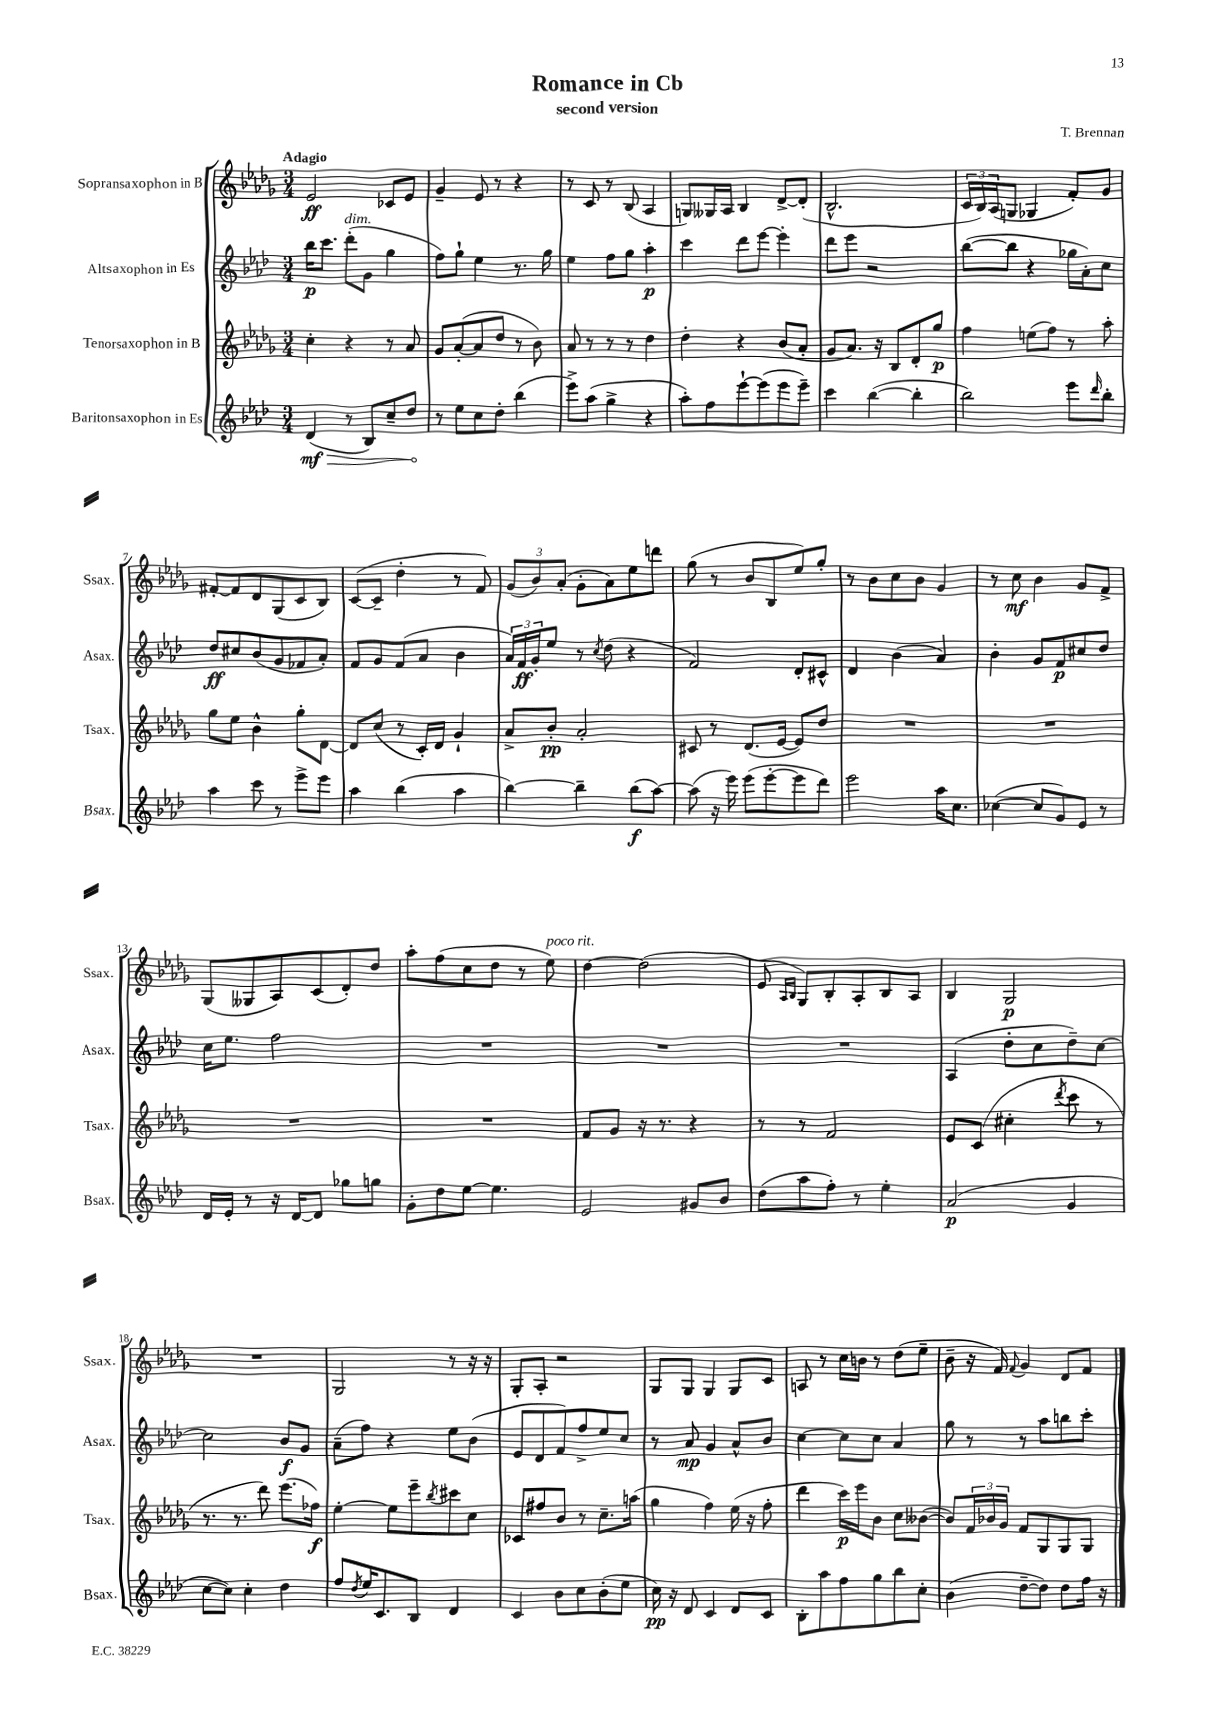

**kern	**dynam	**kern	**dynam	**kern	**dynam	**kern	**dynam
*part4	*part4	*part3	*part3	*part2	*part2	*part1	*part1
*staff4	*staff4	*staff3	*staff3	*staff2	*staff2	*staff1	*staff1
*I"Baritonsaxophon in Es	*	*I"Tenorsaxophon in B	*	*I"Altsaxophon in Es	*	*I"Sopransaxophon in B	*
*I'Bsax.	*	*I'Tsax.	*	*I'Asax.	*	*I'Ssax.	*
*clefG2	*	*clefG2	*	*clefG2	*	*clefG2	*
*k[b-e-a-d-]	*	*k[b-e-a-d-g-]	*	*k[b-e-a-d-]	*	*k[b-e-a-d-g-]	*
*M3/4	*	*M3/4	*	*M3/4	*	*M3/4	*
=1	=1	=1	=1	=1	=1	=1	=1
!	!	!	!	!	!	!LO:TX:a:B:t=Adagio	!
!	!LO:HP:b	!	!	!	!	!	!
(4d-/	> mf	4cc'\	.	16bb-\KL	p	2e-/	ff
.	.	.	.	8.ccc\J	.	.	.
!	!	!	!	!LO:TX:a:i:t=dim.	!	!	!
8r	.	4r	.	(8ddd-'\L	.	.	.
8B-/L)	.	.	.	8g\J	.	.	.
8cc~/	.	8r	.	4gg\	.	8c-X/L	.
8dd-/J	.	8a-/	.	.	.	8e-/J	.
.	]	.	.	.	.	.	.
=2	=2	=2	=2	=2	=2	=2	=2
8r	.	8g-/L	.	8ff\L)	.	4g-~/	.
8ee-\L	.	([8a-'/	.	8gg`\J	.	.	.
8cc\	.	8a-/]	.	4ee-\	.	8e-/	.
8dd-'\J	.	8dd-/J	.	.	.	8r	.
(4bb-\	.	8r	.	8.r	.	4r	.
.	.	8b-\)	.	.	.	.	.
.	.	.	.	16gg\	.	.	.
=3	=3	=3	=3	=3	=3	=3	=3
8eee-^\L)	.	8a-/	.	4ee-\	.	8r	.
(8aa-\J	.	8r	.	.	.	8c/	.
4gg^\	.	8r	.	8ff\L	.	8r	.
.	.	8r	.	8gg\J	.	(8B-/	.
4r	.	4dd-\	.	4aa-'\	p	4A-/	.
=4	=4	=4	=4	=4	=4	=4	=4
8aa-'\L)	.	4dd-'\	.	4ccc\	.	8Gn/L)	.
8ff\	.	.	.	.	.	16G--X/L	.
.	.	.	.	.	.	16A-/JJ	.
[8eee-`\	.	4r	.	8ddd-\L	.	4B-/	.
(8eee-\]	.	.	.	[8eee-\J	.	.	.
8eee-\	.	(8b-/L	.	4eee-'\]	.	[8d-^/L	.
8eee-~\J)	.	8a-'/J	.	.	.	(8d-'/J]	.
=5	=5	=5	=5	=5	=5	=5	=5
4ccc\	.	8g-/L	.	8ddd-\L	.	2.B-^^/	.
.	.	8.a-/J)	.	8eee-\J	.	.	.
([4bb-\	.	.	.	2r	.	.	.
.	.	16r	.	.	.	.	.
.	.	8B-/L	.	.	.	.	.
4bb-'\]	.	8d-'/	.	.	.	.	.
.	.	8gg-/J	p	.	.	.	.
=6	=6	=6	=6	=6	=6	=6	=6
2bb-\)	.	4ff\	.	([8bb-\L	.	24c/LL	.
.	.	.	.	.	.	24B-/)	.
.	.	.	.	.	.	(24A-/J	.
.	.	.	.	8bb-\J]	.	8Gn/J	.
.	.	(8een\L	.	4r	.	4G-X/	.
.	.	8ff\J)	.	.	.	.	.
8eee-\L	.	8r	.	16gg-X\LL	.	8f'/L)	.
.	.	.	.	16a-'\J)	.	.	.
16qqddd-/	.	.	.	.	.	.	.
8bb-'\J	.	8aa-'\	.	8cc\J	.	8g-/J	.
!!LO:LB:g=z
=7	=7	=7	=7	=7	=7	=7	=7
4aa-\	.	8gg-\L	.	8dd-/L	ff	[8f#X'/L	.
.	.	8ee-\J	.	8cc#X/	.	8f#/]	.
8ccc\	.	4b-^^\	.	(8b-/	.	8d-/	.
8r	.	.	.	8g/	.	(8G-/	.
8eee-^\L	.	8gg-'\L	.	8f-X/	.	8c/	.
8eee-\J	.	[8d-\J	.	8a-'/J)	.	8B-/J)	.
=8	=8	=8	=8	=8	=8	=8	=8
4aa-\	.	8d-/L]	.	8f/L	.	([8c/L	.
.	.	(8cc/J	.	8g/	.	8c~/J]	.
(4bb-\	.	8r	.	(8f/	.	4dd-'\	.
.	.	16c'/LL)	.	8a-/J	.	.	.
.	.	16d-/JJ	.	.	.	.	.
4aa-\	.	4g-`/	.	4b-\	.	8r	.
.	.	.	.	.	.	8f/)	.
=9	=9	=9	=9	=9	=9	=9	=9
[4bb-\)	.	8a-^/L	.	24a-/LL)	.	(12g-/L	.
.	.	.	.	24f/	ff	.	.
.	.	.	.	24g'/J	.	12b-/)	.
.	.	8b-'/J	pp	8ee-/J	.	.	.
.	.	.	.	.	.	(12a-'/J	.
4bb-~\]	.	2a-'/	.	8r	.	8g-'\L	.
.	.	.	.	8qcc/	.	.	.
.	.	.	.	(8dd-\	.	8a-\)	.
(8bb-\L	f	.	.	4r	.	8ee-\	.
[8aa-\J)	.	.	.	.	.	8dddn\J	.
=10	=10	=10	=10	=10	=10	=10	=10
(8aa-\]	.	8c#X/	.	2f/)	.	(8gg-\	.
16r	.	8r	.	.	.	8r	.
16eee-\)	.	.	.	.	.	.	.
(8eee-\L	.	(8.d-/L	.	.	.	8b-/L	.
[8eee-'\	.	.	.	.	.	8B-/	.
.	.	[16e-/Jk	.	.	.	.	.
8eee-\]	.	8e-/L])	.	8d-'/L	.	8ee-/)	.
8ddd-\J)	.	8dd-/J	.	8c#X^^/J	.	8gg-'/J	.
=11	=11	=11	=11	=11	=11	=11	=11
2eee-\	.	2.r	.	4d-/	.	8r	.
.	.	.	.	.	.	8b-\L	.
.	.	.	.	(4b-\	.	8cc\	.
.	.	.	.	.	.	8b-\J	.
16aa-\KL	.	.	.	4a-/)	.	4g-/	.
8.cc\J	.	.	.	.	.	.	.
=12	=12	=12	=12	=12	=12	=12	=12
([4cc-X\	.	2.r	.	4b-'\	.	8r	.
.	.	.	.	.	.	8cc\	mf
8cc-/L]	.	.	.	8g/L	.	4b-\	.
8g/)	.	.	.	8f/	p	.	.
8e-/J	.	.	.	8cc#X/	.	8g-/L	.
8r	.	.	.	8dd-/J	.	8f^/J	.
!!LO:LB:g=z
=13	=13	=13	=13	=13	=13	=13	=13
16d-/LL	.	2.r	.	16cc\KL	.	(8G-/L	.
16e-'/JJ	.	.	.	8.ee-\J	.	.	.
8r	.	.	.	.	.	8G--X/	.
16r	.	.	.	2ff\	.	8A-/)	.
[16d-/KL	.	.	.	.	.	.	.
8d-/J]	.	.	.	.	.	(8c/	.
8gg-X\L	.	.	.	.	.	8d-'/)	.
8ggn\J	.	.	.	.	.	8dd-/J	.
=14	=14	=14	=14	=14	=14	=14	=14
8g'\L	.	2.r	.	2.r	.	8aa-'\L	.
8dd-\	.	.	.	.	.	(8ff\	.
[8ee-\J	.	.	.	.	.	8cc\	.
4.ee-\]	.	.	.	.	.	8dd-\J	.
.	.	.	.	.	.	8r	.
!	!	!	!	!	!	!LO:TX:a:i:t=poco rit.	!
.	.	.	.	.	.	8ee-\)	.
=15	=15	=15	=15	=15	=15	=15	=15
2e-/	.	8f/L	.	2.r	.	[4dd-\	.
.	.	8g-/J	.	.	.	.	.
.	.	16r	.	.	.	(2dd-\]	.
.	.	8.r	.	.	.	.	.
8g#X/L	.	4r	.	.	.	.	.
8b-/J	.	.	.	.	.	.	.
=16	=16	=16	=16	=16	=16	=16	=16
(8dd-\L	.	8r	.	2.r	.	8e-/	.
.	.	.	.	.	.	16qqA-/LL	.
.	.	.	.	.	.	16qqB-/JJ	.
8aa-\	.	8r	.	.	.	8G-/L)	.
8ff'\J)	.	2f/	.	.	.	8B-'/	.
8r	.	.	.	.	.	8A-'/	.
4ee-'\	.	.	.	.	.	8B-/	.
.	.	.	.	.	.	8A-/J	.
=17	=17	=17	=17	=17	=17	=17	=17
(2a-/	p	8e-/L	.	(4A-/	.	4B-/	.
.	.	(8c/J	.	.	.	.	.
.	.	4cc#X'\	.	8dd-'\L	.	2G-/	p
.	.	.	.	8cc\	.	.	.
.	.	8qddd-/	.	.	.	.	.
4g/	.	8ccc\	.	8dd-~\)	.	.	.
.	.	8r	.	[8cc\J	.	.	.
!!LO:LB:g=z
=18	=18	=18	=18	=18	=18	=18	=18
[8cc\L	.	8.r	.	2cc\]	.	2.r	.
8cc\J])	.	.	.	.	.	.	.
.	.	8.r	.	.	.	.	.
4cc'\	.	.	.	.	.	.	.
.	.	8ddd-\)	.	.	.	.	.
4dd-\	.	(8.eee-\L	.	8b-/L	f	.	.
.	.	.	.	8g/J	.	.	.
.	.	16ff-X\Jk)	f	.	.	.	.
=19	=19	=19	=19	=19	=19	=19	=19
8ff/L	.	[4ee-'\	.	(8a-~\L	.	2G-/	.
8qdd-/	.	.	.	.	.	.	.
16ee-/K	.	.	.	8ff\J)	.	.	.
8.c/	.	.	.	.	.	.	.
.	.	8ee-\L]	.	4r	.	.	.
8B-/J	.	8eee-~\	.	.	.	.	.
.	.	8qbb-/	.	.	.	.	.
4d-/	.	8ccc#X\	.	8ee-\L	.	8r	.
.	.	8cc\J	.	(8b-\J	.	16r	.
.	.	.	.	.	.	16r	.
=20	=20	=20	=20	=20	=20	=20	=20
4c/	.	8c-X/L	.	8e-/L	.	8G-'/L	.
.	.	8ff#X/	.	8d-/	.	8A-'/J	.
8b-\L	.	8b-/J	.	8f/)	.	2r	.
8cc\	.	8r	.	8ff^/	.	.	.
(8b-'\	.	8.cc~\L	.	8ee-/	.	.	.
8ee-\J	.	.	.	8cc/J	.	.	.
.	.	(16aan\Jk	.	.	.	.	.
=21	=21	=21	=21	=21	=21	=21	=21
16cc\)	pp	4gg-\	.	8r	.	8G-/L	.
16r	.	.	.	.	.	.	.
8d-/	.	.	.	8a-/	mp	8G-/J	.
4c/	.	4ff\)	.	4g/	.	4G-/	.
8d-/L	.	(16ee-\	.	8a-^^/L	.	8G-/L	.
.	.	16r	.	.	.	.	.
8c/J	.	8ff'\	.	8b-/J	.	8c/J	.
=22	=22	=22	=22	=22	=22	=22	=22
8B-'\L	.	4ddd-\	.	[4cc\	.	8An/	.
8aa-\	.	.	.	.	.	8r	.
8ff\	.	16ccc\LL)	p	8cc\L]	.	16cc\LL	.
.	.	16eee-\J	.	.	.	16bn\JJ	.
8gg\	.	8b-\J	.	8cc\J	.	8r	.
8bb-\	.	8cc\L	.	4a-/	.	(8dd-\L	.
8cc'\J	.	([8b--X\J	.	.	.	8ee-~\J	.
=23	=23	=23	=23	=23	=23	=23	=23
(4b-\	.	8b--/L])	.	8gg\	.	8b-~\	.
.	.	24f/L	.	8r	.	16r	.
.	.	24b-X/	.	.	.	.	.
.	.	.	.	.	.	16f/)	.
.	.	24g-/JJ	.	.	.	.	.
.	.	.	.	.	.	8qqf/	.
[8dd-~\L	.	8f/L	.	8r	.	4g-/	.
8dd-\J])	.	8G-/	.	8aa-\L	.	.	.
8dd-\L	.	8G-/	.	8bbn\	.	8d-/L	.
16ff\Jk	.	8G-/J	.	8ccc'\J	.	8f/J	.
16r	.	.	.	.	.	.	.
==	==	==	==	==	==	==	==
*-	*-	*-	*-	*-	*-	*-	*-
